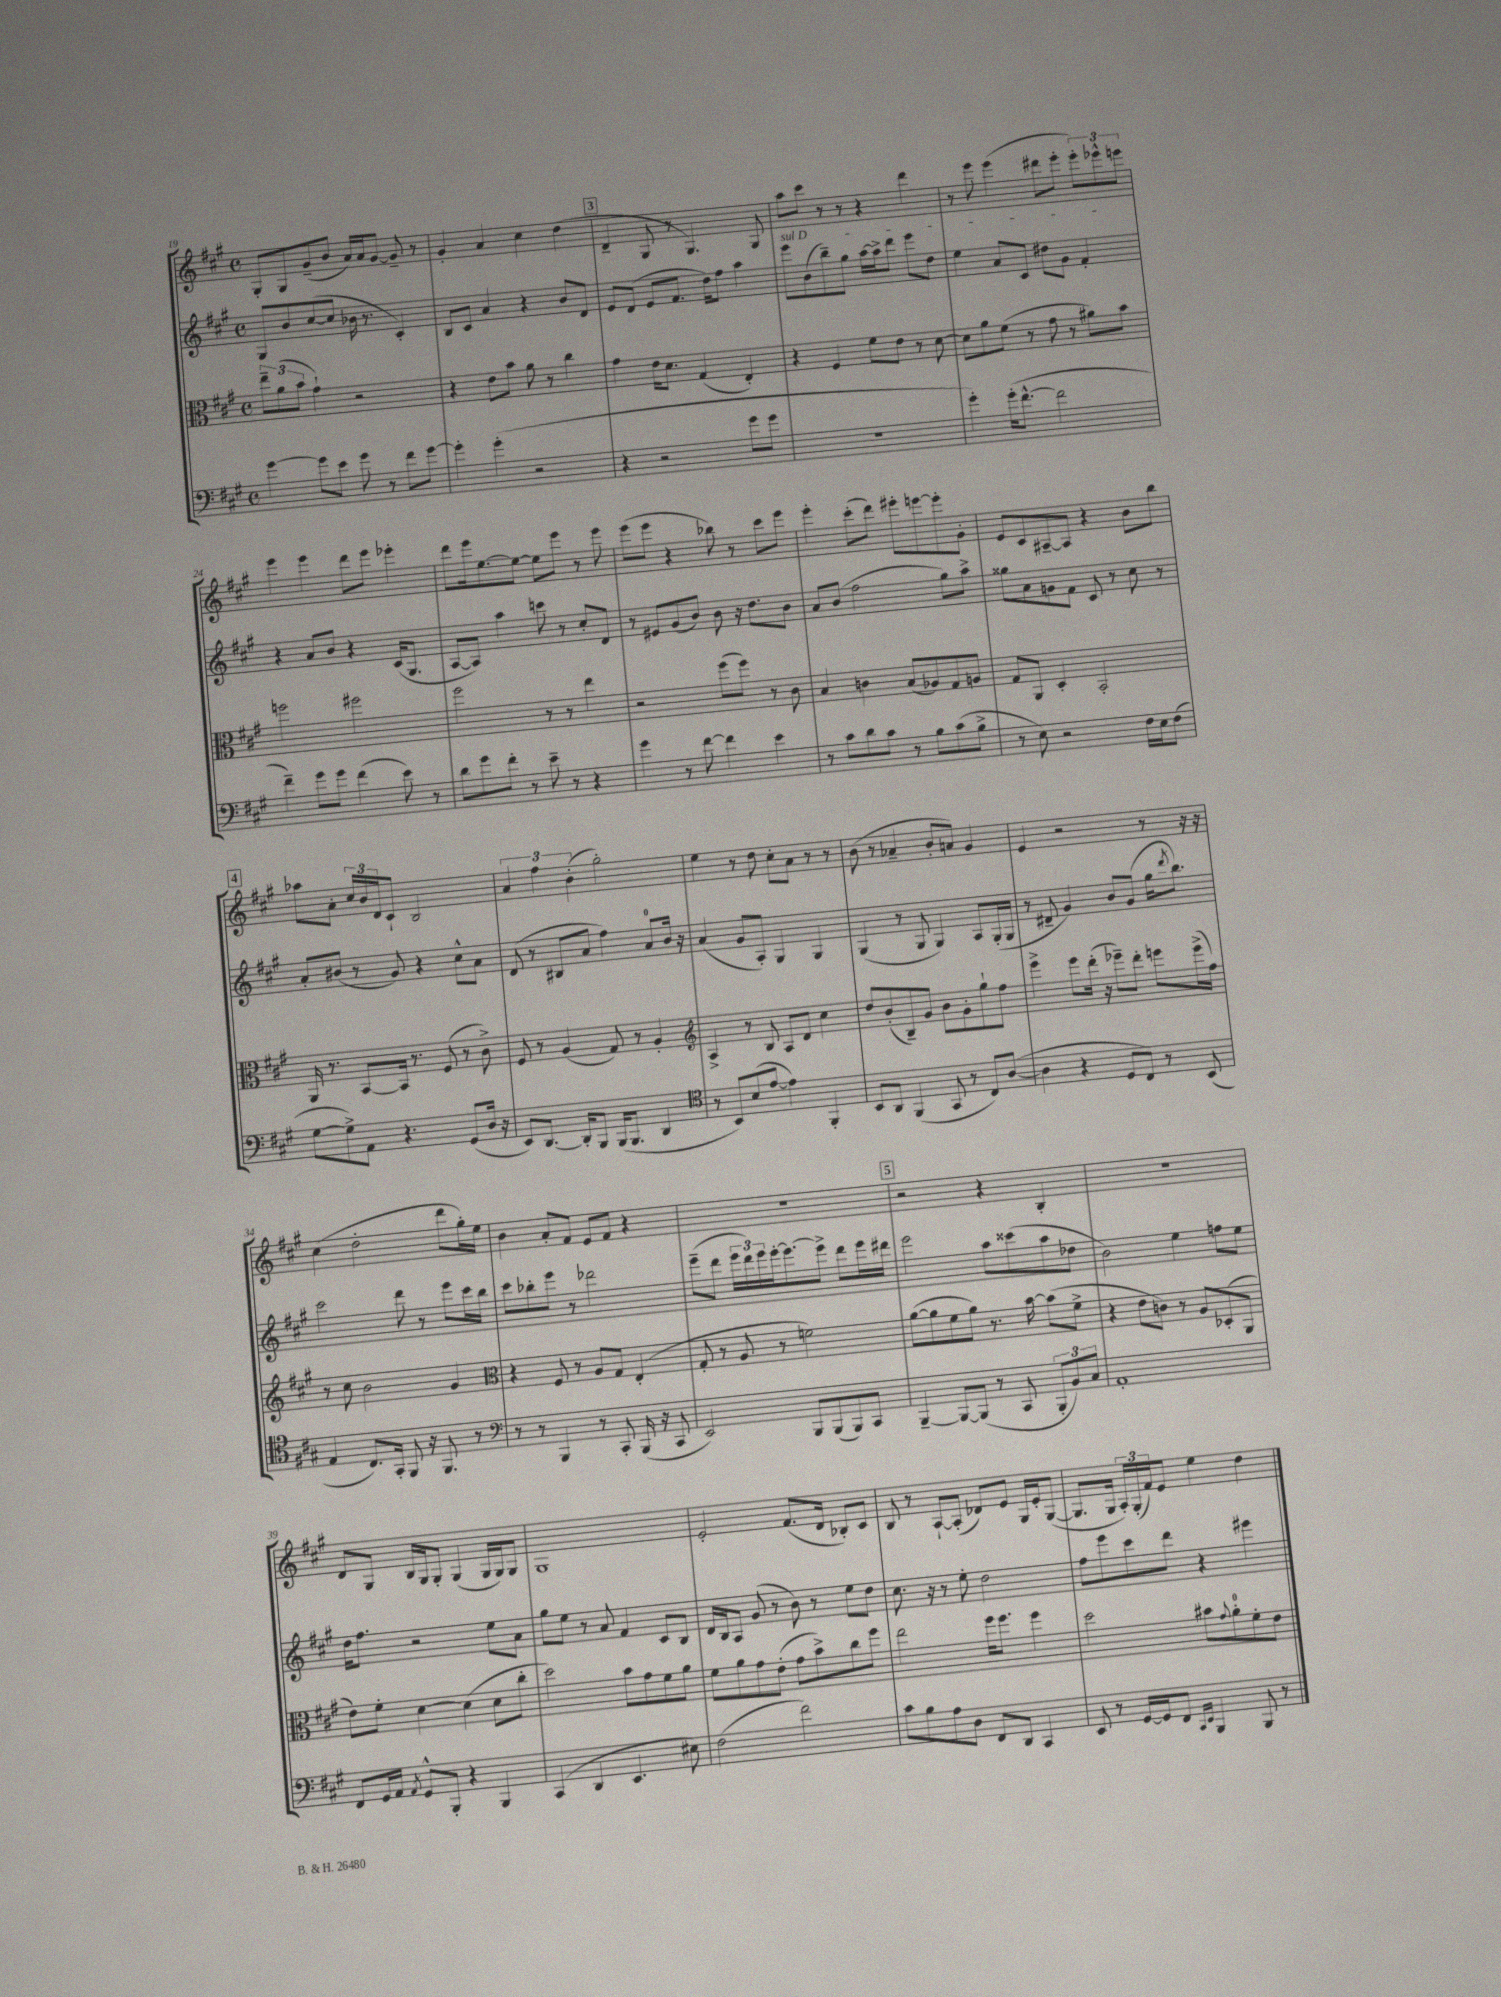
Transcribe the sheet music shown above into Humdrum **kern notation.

**kern	**kern	**kern	**kern
*part4	*part3	*part2	*part1
*staff4	*staff3	*staff2	*staff1
*clefF4	*clefC3	*clefG2	*clefG2
*k[f#c#g#]	*k[f#c#g#]	*k[f#c#g#]	*k[f#c#g#]
*M4/4	*M4/4	*M4/4	*M4/4
*met(c)	*met(c)	*met(c)	*met(c)
=19	=19	=19	=19
[4g#\	12ee~\L	8G#/L	8G#'/L
.	(12a\	.	.
.	.	8b/	8G#/
.	12b\J	.	.
8g#\L]	4g#`\)	([8cc#/	(8g#~/
8e\J	.	8cc#/J]	8b/J
8g#\	2r	16b-X\	16a/LL)
.	.	8.r	16a/J
8r	.	.	[8g#/J
8f#\L	.	4c#'/)	8g#~/]
[8g#\J	.	.	8r
=20	=20	=20	=20
4g#'\]	4r	8B/L	4g#'/
.	.	8c#/J	.
(4g#'\	8e\L	4a/	4a/
.	8b\J	.	.
2r	8a\	4r	4cc#\
.	8r	.	.
.	4cc#\	8b/L	(4dd\
.	.	8d/J	.
!!LO:REH:place=s1:t=3
=21	=21	=21	=21
4r	4g#\	8e/L	4d~/
.	.	(8d/J	.
2r	16e\KL	8e/L	8G#/
.	8.d\J	.	.
.	.	8.f#/J	8r
.	(4G#/	.	4.G#/)
.	.	16dd\KL)	.
.	.	8ff#\J	.
8g#\L	4E'/)	4aa\	.
8g#\J	.	.	8G#/
=22	=22	=22	=22
!	!	!LO:TX:a:i:t=sul D	!
1r	4r	8eee\L	8aa\L
.	.	(8b\	8ccc#\J
.	4F#/	8bb~\)	8r
.	.	8gg#\J	8r
.	8f#\L	[16aa\LL	4r
.	.	16aa^\J]	.
.	8e\J	8ddd\J	.
.	8r	8eee\L	4ddd\
.	[8d\	8dd\J	.
=23	=23	=23	=23
4g#'\)	8d\L]	4ee\	8r
.	8a\	.	8eee\
(16g#'\KL	(8f#\J	8a/L	(4eee\
[8.f#^^\J	.	.	.
.	8r	8c#/J	.
2f#\]	8g#\	8dd#X\L	8ddd#X\L
.	8r	8g#\J	8eee'\J
.	8a#X\L)	4f#'/	12eee'\L)
.	.	.	12eee-X^^\
.	8b\J	.	.
.	.	.	12eeen\J
!!LO:LB:g=z
=24	=24	=24	=24
4f#~\)	2ffn\	4r	4eee\
8g#\L	.	8a/L	4eee\
8g#\J	.	8b/J	.
(4f#\	2ff#X\	4r	8ddd\L
.	.	.	8eee\J
8e\)	.	(16c#/KL	4eee-X'\
.	.	8.G#/J	.
8r	.	.	.
=25	=25	=25	=25
8d\L	2ff#\	[8A/L	8ddd\L
8g#\	.	8A/J])	16eee\k
.	.	.	[8.ee\
8f#'\J	.	4aa\	.
8r	.	.	8ee\J_
8e~\	8r	8cccn\	8ee\L]
8r	8r	8r	8eee\J
4r	4ee\	8cc#'/L	8r
.	.	8d/J	8eee\
=26	=26	=26	=26
4g#\	2r	8r	(8eee\L
.	.	8e#X/L	8eee\J
8r	.	(8g#/	4r
[8f#\	.	8b/J)	.
4f#\]	(8ff#\L	8b\	8bb-X\)
.	8ff#\J)	16r	8r
.	.	8.dd\L	.
4e\	8r	.	8ccc#\L
.	8c#\	8b\J	8eee\J
=27	=27	=27	=27
8r	4B/	8a/L	4eee'\
8c#\L	.	(8b/J	.
8d\	4cn\	2ff#\	(8ccc#'\L
8c#\J	.	.	8ddd\J)
8r	(8B/L	.	8eee#X'\L
8B\L	8A-X/)	.	[8eeen\
(8c#\	8G#/	8gg#\L)	8eee'\]
8B^\J	8An/J	8aa^\J	8g#'\J
=28	=28	=28	=28
8r	8G#/L	8gg##X\L	8e/L
8E\)	8AA/J	8a\	8c#/
2r	4D'/	8gn\	[8A#X~/
.	.	8f#\J	8A#/J]
.	2BB'/	8c#/	4r
.	.	8r	.
16F#\LL	.	8cc#\	8b\L
16E\J	.	.	.
(8F#\J	.	8r	8bb\J
!!LO:LB:g=z
!!LO:REH:place=s1:t=4
=29	=29	=29	=29
[8G#\L	16AA/	8a'/L	8aa-X\L
.	8.r	.	.
8G#^\])	.	(8b#X/J	8a'\J
8AA\J	[8BB/L	8r	24cc#/LL
.	.	.	24b/
.	.	.	24d/J
4.r	16BB/Jk]	8g#/)	8c#`/J
.	8.r	.	.
.	.	4r	2B/
.	(8F#/	.	.
(8GG#/L	8r	8cc#^^\L	.
16D/Jk	8c#^\)	8a\J	.
16r	.	.	.
=30	=30	=30	=30
8EE/L)	8F#/	(8d/	6a/
[8.DD/J	8r	8r	.
.	.	.	6ff#\
.	(4A/	8B#X/L	.
16DD'/KL]	.	.	.
.	.	.	(6b'\
8BBB/J	.	8a/J	.
(16BBB/KL	8G#/)	4ff#\)	2gg#'\)
8.BBB/J	.	.	.
.	8r	.	.
4DD/	4A'/	8a/L	.
.	.	16b/Jk	.
.	.	16r	.
=31	=31	=31	=31
*clefC4	*clefG2	*	*
8r	4A^/	(4a/	4ee\
8BB/L)	.	.	.
(8B/	8r	8g#/L	8r
[8e/J	8B/	8A'/J)	8dd\
4e\])	8A/L	4G#/	8cc#'\L
.	8d/J	.	8a\J
4FF#'/	4cc#\	4G#/	8r
.	.	.	8r
=32	=32	=32	=32
8BB/L	8dd/L	(4G#/	(8b\
8AA/J	(8b'/	.	8r
(4FF#/	8B~/)	8r	4a-X~/
.	8g#/J	8G#/	.
8GG#/	8b\L	4G#/)	8b'/L
8r	8g#'\	.	8an/J)
8C#/L)	8gg#`\	8A/L	4g#/
([8A/J	8ff#\J	(16G#'/L	.
.	.	16G#/JJ	.
=33	=33	=33	=33
4A\]	4eee^\	8r	4e/
.	.	8d#X~/	.
4r	8eee\L	4g#/)	2r
.	(16ddd'\Jk	.	.
.	16r	.	.
8D/L	8eee-X~\L)	8b/L	.
8C#/J)	8ddd'\J	(8g#/J	.
8r	8eeen\L	16gg#\KL	8r
.	.	8qddd/	.
.	.	8.bb\J)	.
(8BB/	(16eee^\L	.	16r
.	16ff#\JJ)	.	16r
!!LO:LB:g=z
=34	=34	=34	=34
4E/	8r	2ccc#\	(4cc#\
.	8cc#\	.	.
8.C#/L)	2b\	.	2dd'\
16GG#'/Jk	.	.	.
8FF#/	.	8ddd\	.
16r	.	8r	.
8.FF#/	.	.	.
.	4g#/	8eee\L	8ddd\L
8r	.	16ccc#\L	16gg#'\L)
.	.	16bb\JJ	16ee\JJ
=35	=35	=35	=35
*clefF4	*clefC3	*	*
8r	4r	8ccc#\L	4b\
8r	.	8bb-X'\	.
4BBB/	8F#/	8eee\J	8a'/L
.	8r	8r	8f#/J
8r	8A/L	2ddd-X\	8e/L
8CC#'/	8G#/J	.	8f#/J
(16BBB/	(4E'/	.	4r
16r	.	.	.
8CC#/	.	.	.
=36	=36	=36	=36
2EE/)	8G#'/	(8eee~\L	1r
.	8r	8ddd\J	.
.	8A/	24eee\LL	.
.	.	24ddd\)	.
.	.	24eee\	.
.	8r	[16eee'\J	.
.	.	8.eee\_	.
8BBB/L	2fn\)	.	.
(8BBB/	.	8eee^\J]	.
8BBB/)	.	8ddd\L	.
8CC#/J	.	16eee\L	.
.	.	16ddd#X\JJ	.
!!LO:REH:place=s1:t=5
=37	=37	=37	=37
[4BBB~/	([8a\L	2eee\	2r
.	8a\]	.	.
8BBB/L_	8f#\	.	.
(8BBB/J]	8a\J)	.	.
8r	8.r	8aa\L	4r
8CC#/	.	(8ccc##X\	.
.	[16b\	.	.
12BBB'/L	(8b\L]	8aa\	4B'/
12BB/)	.	.	.
.	8f#^\J	8dd-X\J	.
12C#/J	.	.	.
=38	=38	=38	=38
1AA'	4r	2b\)	1r
.	8e\L	.	.
.	8cn\J)	.	.
.	8r	4ee\	.
.	8A/L	.	.
.	(8D-X'/	8ffn\L	.
.	8AA/J	8ee\J	.
!!LO:LB:g=z
=39	=39	=39	=39
8FF#/L	8e\L)	16dd\KL	8d/L
.	.	8.ff#\J	.
16GG#/L	8f#'\J	.	8G#/J
16AA/JJ	.	.	.
8qAA/	.	.	.
8GG#^^/L	[4d\	2r	16B/LL
.	.	.	16G#/J
8BBB'/J	.	.	8G#'/J
4r	(4d\]	.	(4G#/
4BBB/	8d\L	8ee\L	16G#/LL
.	.	.	16G#/J)
.	8cc#'\J	8a\J	8G#/J
=40	=40	=40	=40
(4CC#/	2dd\)	8gg#\L	1G#
.	.	8ee\J	.
4DD/	.	8r	.
.	.	8a/	.
4.EE/	8b\L	4f#/	.
.	8g#\	.	.
.	8f#\	8c#/L	.
8E#X\)	8a\J	8B/J	.
=41	=41	=41	=41
(2F#\	8f#\L	16d/LL	2e'/
.	.	16B/J	.
.	8a\	8A/J	.
.	8g#\	(8g#/	.
.	(8e'\J	8r	.
2f#\)	8g#\L	8b\)	(8.f#/L
.	8b^\)	8r	.
.	.	.	16d/Jk
.	8cc#\	8ee\L	8B-X'/L)
.	8ff#\J	8dd\J	8c#/J
=42	=42	=42	=42
8c#\L	2ee\	8.cc#\	8B/
8B\	.	.	8r
.	.	16r	.
8A\	.	8r	[8A`/L
8D\J	.	8ee'\	(8A'/J]
8FF#/L	16ff#\KL	2dd\	8d-X/L)
.	8.ff#\J	.	.
8DD/J	.	.	8e/J
4CC#/	4ff#\	.	16G#/LL
.	.	.	16e'/J
.	.	.	([8G#/J
=43	=43	=43	=43
8EE/	2dd\	8ff#\L	8.G#/L]
8r	.	8eee\	.
.	.	.	16G#/Jk
[16GG#/LL	.	8ccc#\	24A'/LL)
.	.	.	(24G#'/
16GG#/J]	.	.	.
.	.	.	24f#/J)
8FF#/J	.	8ddd\J	8e/J
16qqCC#/LL	.	.	.
16qqEE/JJ	.	.	.
4BBB/	8b#X\L	4r	4ee\
.	8qqg#/	.	.
.	8a'\	.	.
8BBB/	8f#'\	4eee#X\	4dd\
8r	8e\J	.	.
==	==	==	==
*-	*-	*-	*-
